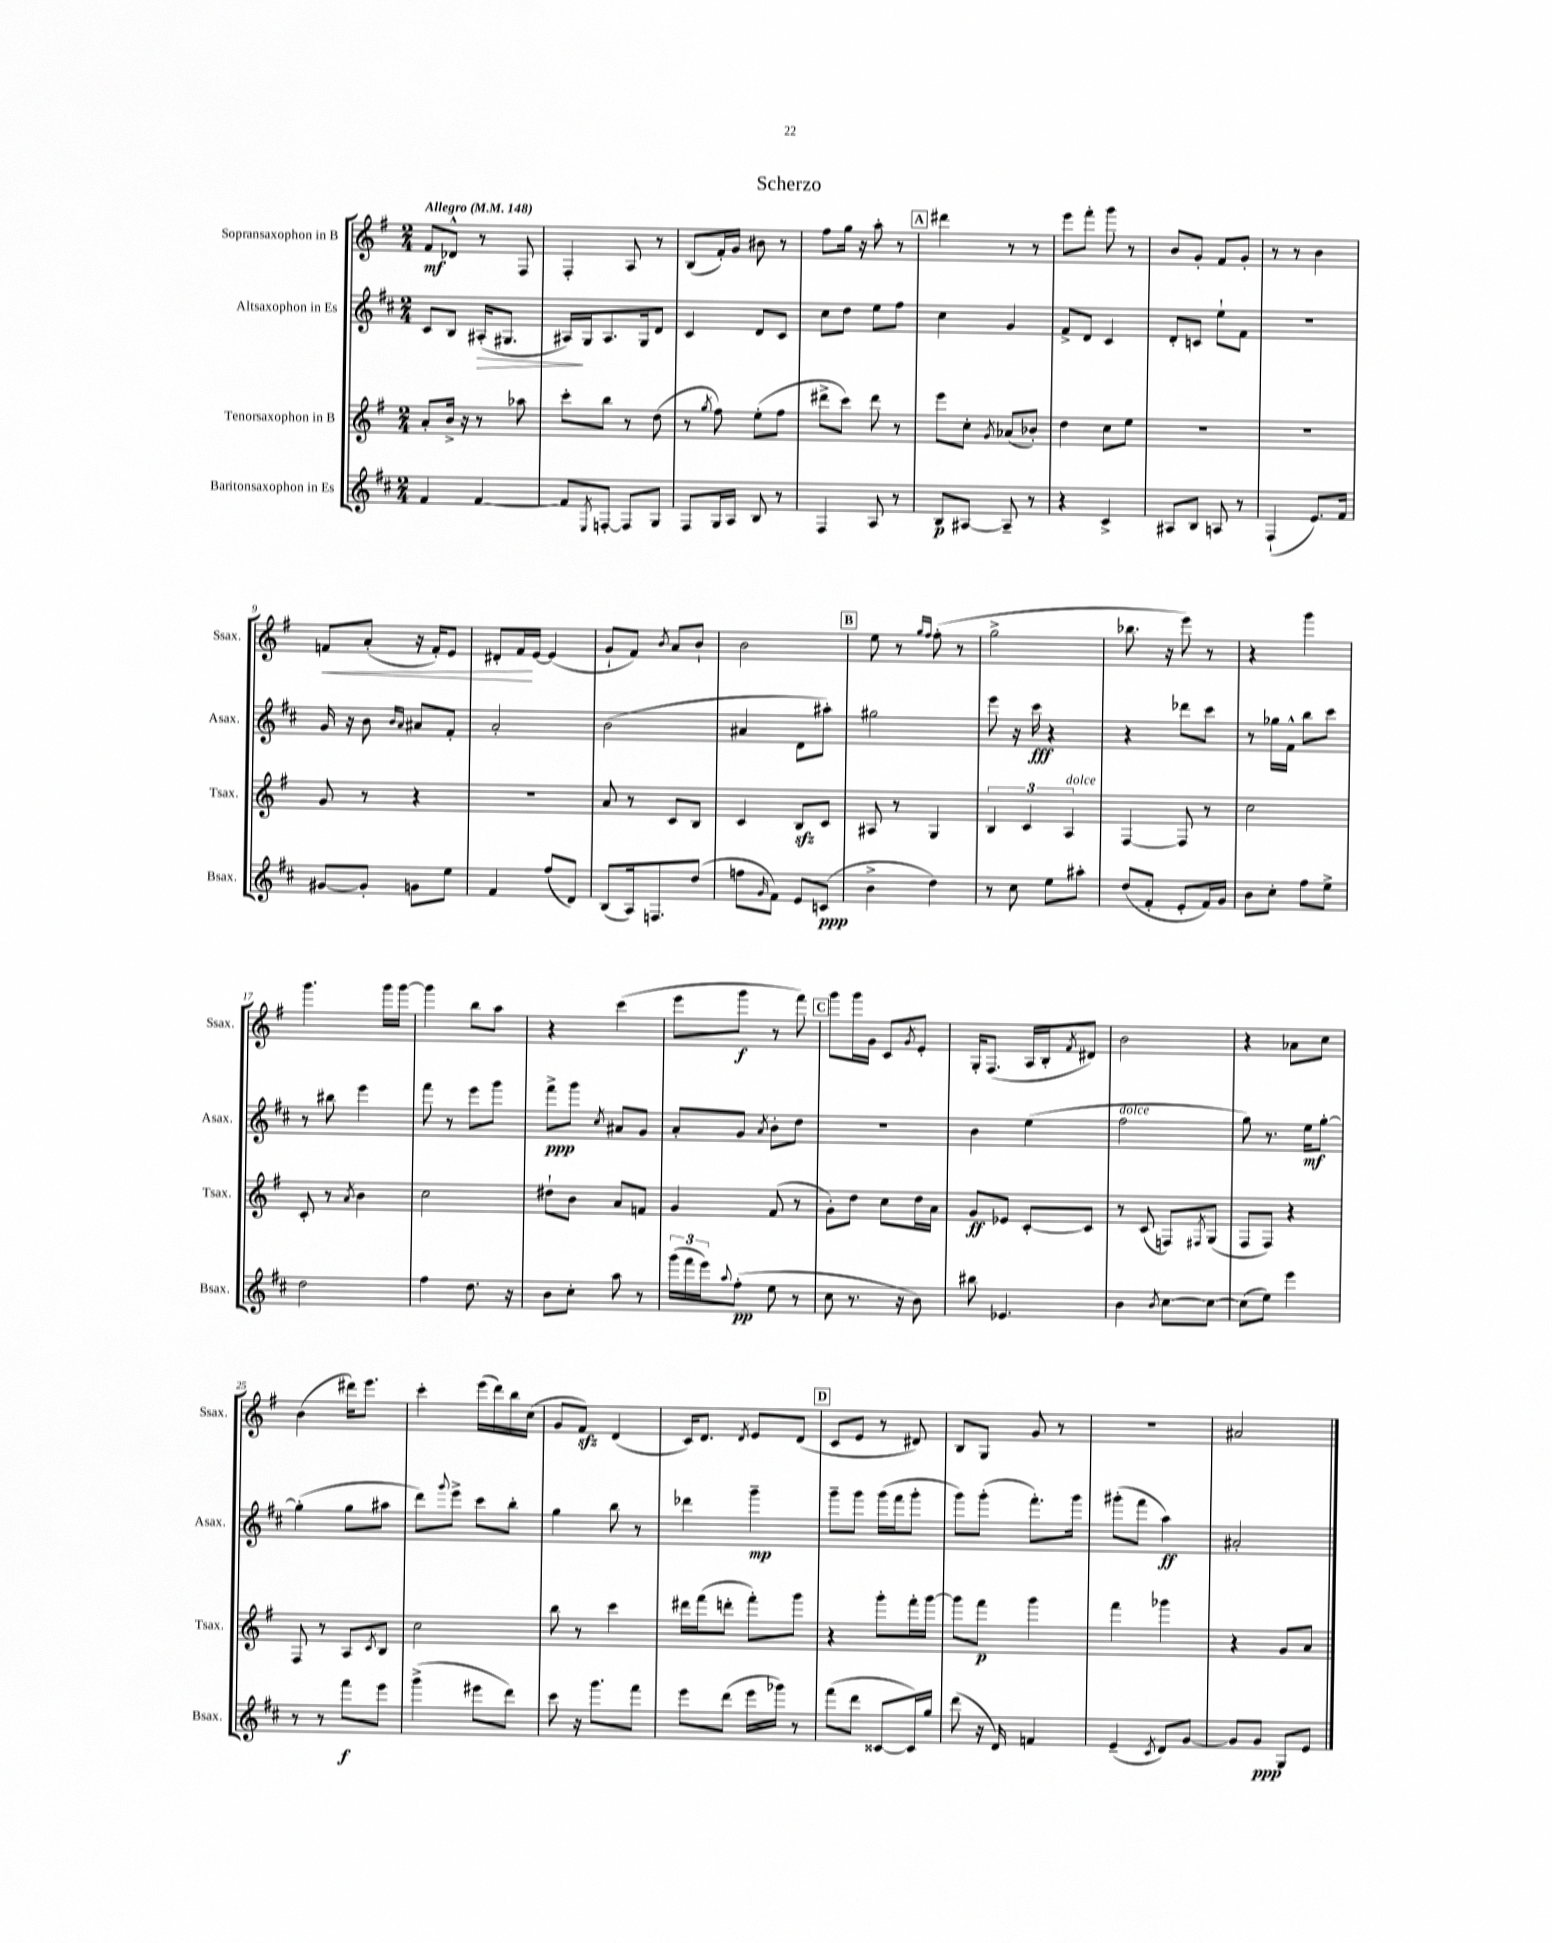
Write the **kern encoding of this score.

**kern	**kern	**kern	**kern
*staff4	*staff3	*staff2	*staff1
*clefG2	*clefG2	*clefG2	*clefG2
*k[f#c#]	*k[f#]	*k[f#c#]	*k[f#]
*M2/4	*M2/4	*M2/4	*M2/4
*MM148	*MM148	*MM148	*MM148
4f#	8a'	8c#	8f#
.	16b^	8B	8d-^^
.	16r	.	.
[4f#	8r	(16A#'	8r
.	.	8.G#	.
.	8aa-	.	8F#
=	=	=	=
8f#]	8ccc'	16A#)	4F#'
.	.	16G	.
8qE	.	.	.
[8F'	8bb	8.A#	.
8F]	8r	.	8A
.	.	16G	.
8G	(8dd	8d	8r
=	=	=	=
8F#	8r	4c#	(8B
.	8qgg	.	.
16G	8ff#)	.	16f#')
16A	.	.	16g
8B	(8ee'	8d	8b#
8r	8ff#	8c#	8r
=	=	=	=
4F#	8ddd#^	8cc#	8ff#
.	8ccc)	8dd	16gg
.	.	.	16r
8A	8ddd#	8ee	8aa'
8r	8r	8ff#	8r
=	=	=	=
8B	8eee	4cc#	4ddd#
[8A#	8cc'	.	.
.	8qg	.	.
8A#~]	(8a-	4g	8r
8r	8b-')	.	8r
=	=	=	=
4r	4dd	8f#^	8eee
.	.	8d	8fff#'
4c#^	8cc	4c#	8ggg
.	8ee	.	8r
=	=	=	=
8A#	2r	8d'	8b
8B	.	8c	8g'
8A	.	8ee`	8f#
8r	.	8f#	8g'
=	=	=	=
(4F#`	2r	2r	8r
.	.	.	8r
8.e)	.	.	4b
16f#	.	.	.
=	=	=	=
[8g#	8g	16g	8f
.	.	16r	.
8g#']	8r	8b	(8a'
.	.	16qqb	.
.	.	16qqa	.
8g	4r	8a#	16r
.	.	.	16f')
8ee	.	8f#'	8e
=	=	=	=
4f#	2r	2a'	8d#'
.	.	.	16f#
.	.	.	[16e
(8ff#	.	.	(4e]
8d)	.	.	.
=	=	=	=
(8B	8a	(2b	8g`
16A)	8r	.	8f#)
8.F	.	.	.
.	.	.	8qb
.	8c	.	8a
(8dd	8B	.	8b`
=	=	=	=
8ff	4c	4a#	2b
16qqg	.	.	.
8f#)	.	.	.
8e	8B	8d	.
(8c	8c	8aa#')	.
=	=	=	=
4b^	8A#	2gg#	8ee
.	8r	.	8r
.	.	.	16qqgg
.	.	.	16qqff#
4dd)	4G	.	(8ff#'
.	.	.	8r
=	=	=	=
8r	6B	8eee	2gg^
8cc#	.	16r	.
.	6c	.	.
.	.	16ccc#	.
8ee	.	4r	.
.	6A	.	.
8aa#'	.	.	.
=	=	=	=
(8dd	[4F#	4r	8.bb-
8f#'	.	.	.
.	.	.	16r
8e'	8F#]	8ddd-	8eee)
16f#)	8r	8ccc#	8r
16g	.	.	.
=	=	=	=
8b	2cc	8r	4r
8cc#'	.	16gg-	.
.	.	16f#^^	.
8ff#	.	8bb	4ggg
8ee^	.	8ccc#	.
=	=	=	=
2dd	8c'	8r	4.ggg
.	8r	8bb#	.
.	8qa	.	.
.	4b	4eee	.
.	.	.	16ggg
.	.	.	[16ggg
=	=	=	=
4ff#	2cc	8fff#	4ggg]
.	.	8r	.
8.dd	.	8eee	8bb
.	.	8ggg	8aa
16r	.	.	.
=	=	=	=
8b	8dd#`	8fff#^	4r
8cc#'	8b	8ggg	.
.	.	8qcc#	.
8aa	8a	8a#	(4ccc
8r	8f	8g	.
=	=	=	=
(24ggg	4g	8a'	8eee
24fff#	.	.	.
24eee)	.	.	.
8qqaa	.	.	.
(8ff#'	.	8g	8ggg
.	.	8qa	.
8ee	(8f#	8b'	8r
8r	8r	8dd	8fff#)
=	=	=	=
8cc#	8g')	2r	8ggg
8.r	8dd	.	16ggg
.	.	.	16g
.	8cc	.	8c
16r	.	.	.
.	.	.	8qg
8b)	16dd	.	8e'
.	16a	.	.
=	=	=	=
8bb#	8g	4b	16G'
.	.	.	(8.F#
4.e-	8e-	.	.
.	[8c'	(4ee	16A
.	.	.	16B'
.	.	.	8qf#
.	8c]	.	8d#)
=	=	=	=
4b	8r	2ff#	2b
.	(8c	.	.
8qb	.	.	.
[8cc#	8F)	.	.
.	8qF#	.	.
8cc#_	(8G	.	.
=	=	=	=
(8cc#]	8F#	8gg)	4r
8ee)	8F#)	8.r	.
4eee	4r	.	8a-
.	.	16ee	.
.	.	[8gg'	8cc
=	=	=	=
8r	8F#	(4gg']	(4b
8r	8r	.	.
8fff#	8A	8gg	16ddd#)
.	.	.	8.eee
.	8qc	.	.
8eee	8B	8aa#	.
=	=	=	=
(4ggg^	2cc	8ddd)	4ccc'
.	.	8qqggg	.
.	.	8eee^	.
8eee#	.	8ccc#	(16eee
.	.	.	16ddd)
8ddd)	.	8bb'	16bb
.	.	.	(16cc
=	=	=	=
8ccc#	8bb	4gg	8g
16r	8r	.	8f#)
8.ggg	.	.	.
.	4ccc	8bb	(4d
8fff#	.	8r	.
=	=	=	=
8eee	16ddd#	4ddd-	16c)
.	(16fff#	.	8.d
(8ddd	8ddd'	.	.
.	.	.	8qd
16eee	8fff#')	4ggg~	8e
16ggg-)	.	.	.
8r	8ggg	.	(8d
=	=	=	=
(8fff#	4r	8ggg~	8c
8ddd	.	8ggg	8e
[8c##	8ggg'	(16ggg	8r
.	.	16fff#	.
16c##])	16fff#'	8ggg'	8d#)
16gg	[16ggg	.	.
=	=	=	=
(8ddd	8ggg]	8ggg)	8B
16r	8fff#	(8ggg'	8G
16d)	.	.	.
4f	4ggg	8.fff#')	8g
.	.	.	8r
.	.	16ggg	.
=	=	=	=
(4e~	4fff#	(8ggg#'	2r
.	.	8fff#	.
8qc#	.	.	.
8d)	4ggg-	4aa)	.
[8g	.	.	.
=	=	=	=
8g]	4r	2a#'	2a#
8g	.	.	.
8G	8g	.	.
8e	8a	.	.
==	==	==	==
*-	*-	*-	*-
